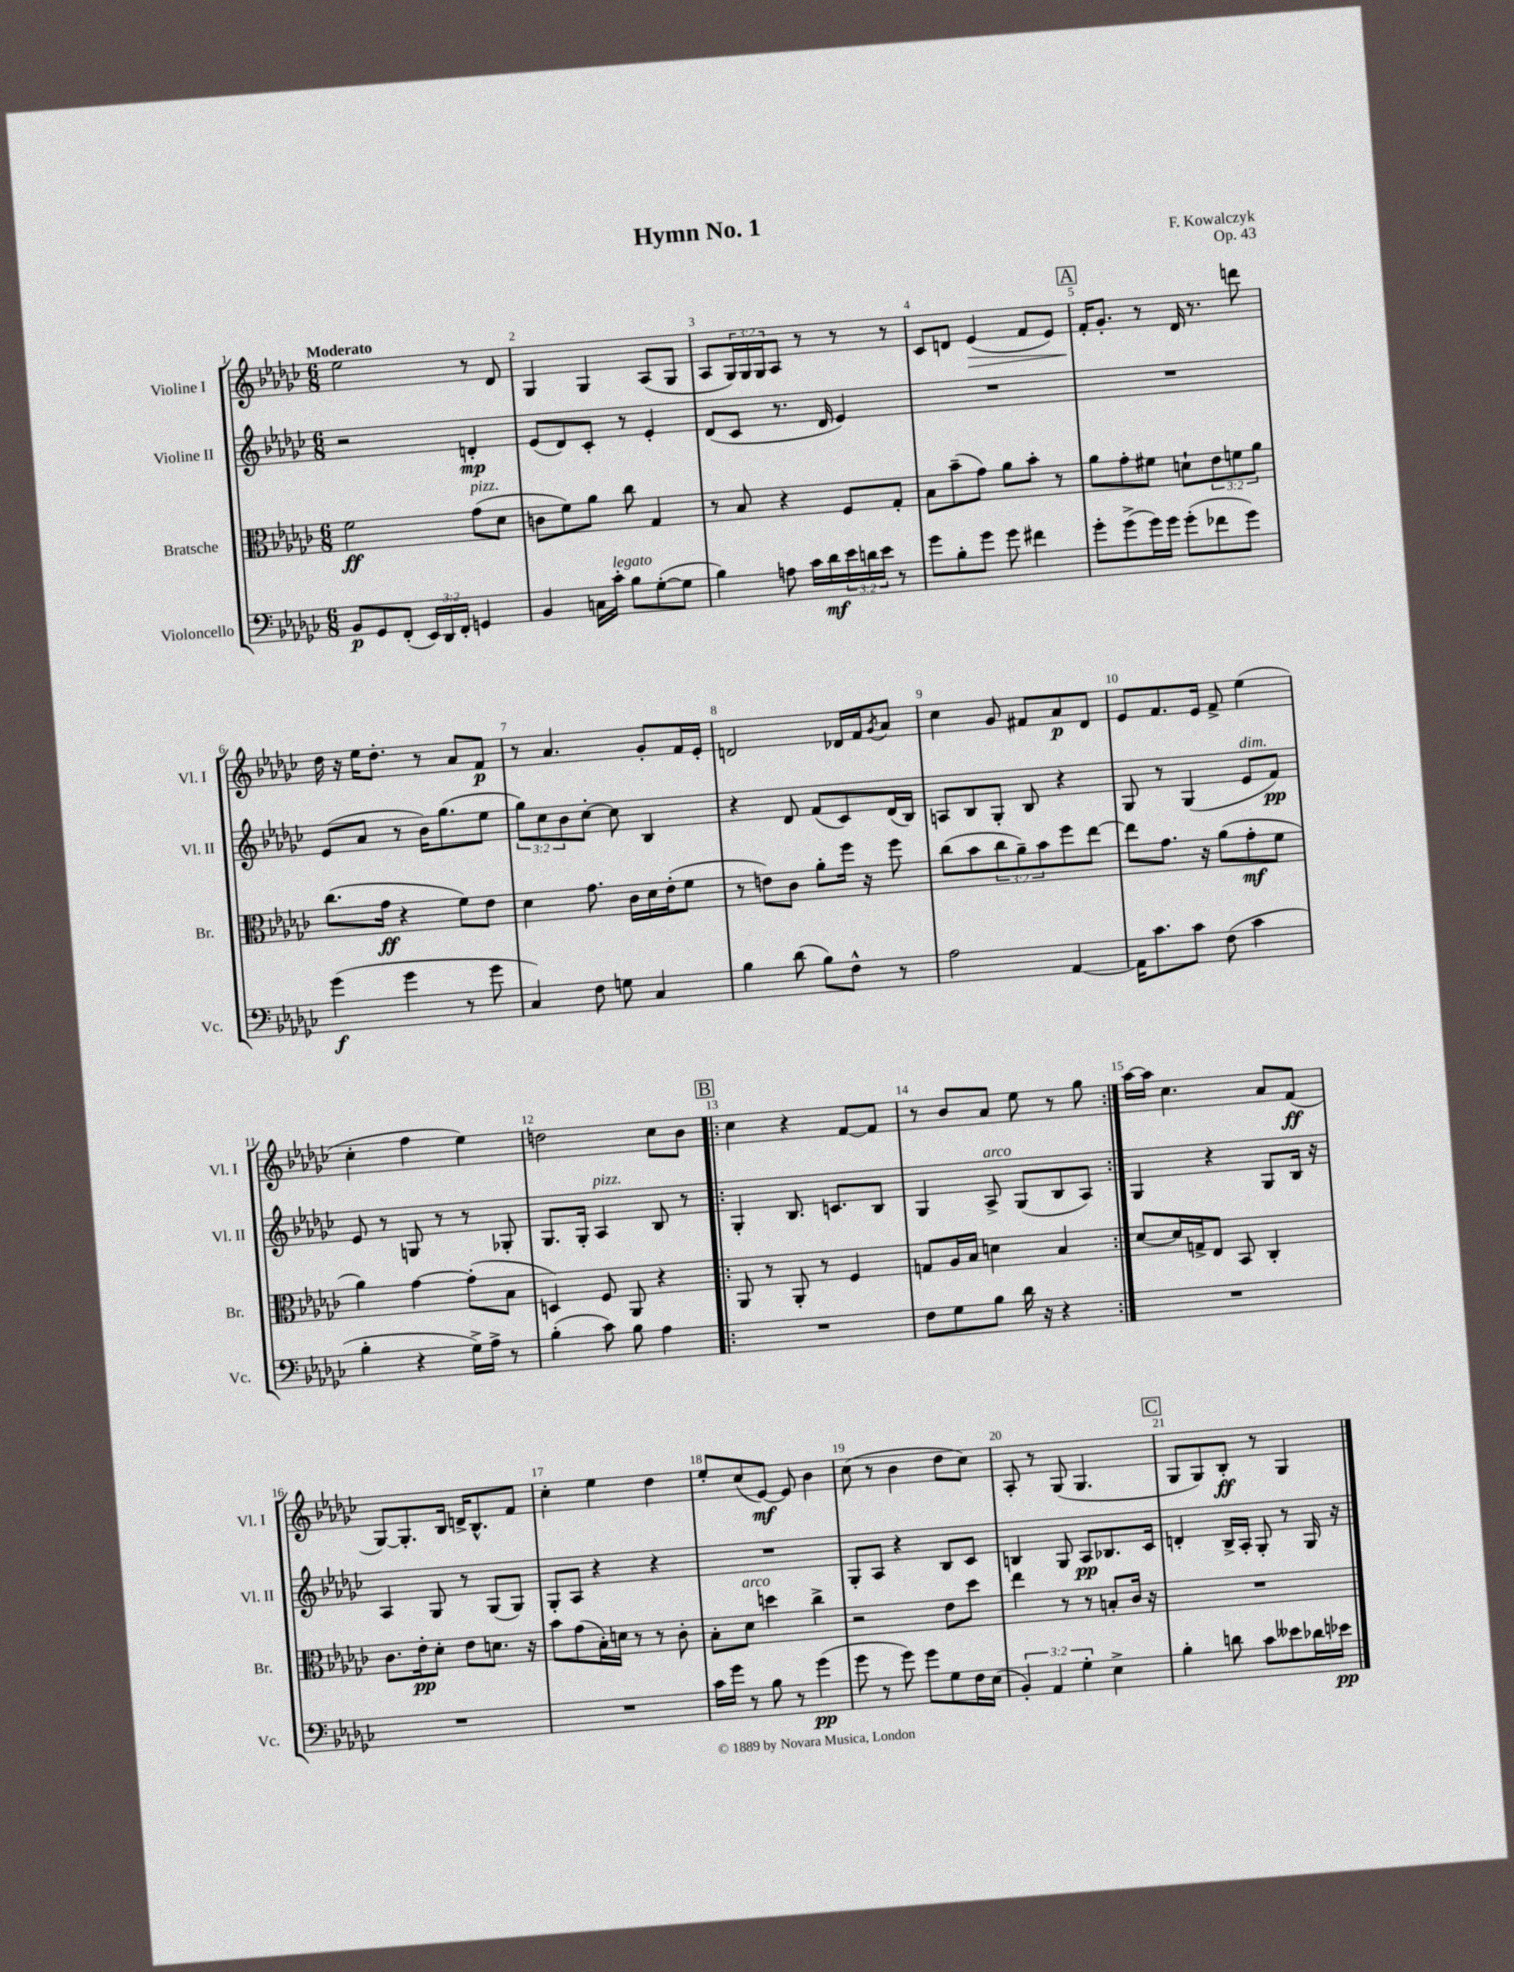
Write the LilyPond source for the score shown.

\header { title = "Hymn No. 1" composer = "F. Kowalczyk" opus = "Op. 43" }
<<
\new StaffGroup <<
\new Staff = "s0" \with { instrumentName = "Violine I" shortInstrumentName = "Vl. I" } {
    \clef treble \key ges \major \numericTimeSignature \time 6/8 \override Staff.TupletNumber.text = #tuplet-number::calc-fraction-text \tempo "Moderato"
    ees''2 r8 des'8 |
    ges4 ges4 aes8( ges8 |
    aes8 \tuplet 3/2 { ges16) ges16 ges16 } aes8 r8 r8 r8 |
    ces'8 d'8 ees'4\>( f'8 ees'8) |
    \mark \markup { \box "A" } f'16-.\! ges'8.-. r8 des'16 r8. d'''8 |
    des''16 r16 ees''16 des''8.-. r8 aes'8 f'8\p |
    r8 aes'4. ges'8-. f'16 ees'16-. |
    d'2 des'16 f'16 \acciaccatura { ges'8 } aes'8 |
    ces''4 ges'8 fis'8 aes'8\p des'8 |
    ees'8 f'8. ees'16 f'8-> ees''4( |
    ces''4-. f''4 ees''4) |
    d''2 ces''8 bes'8 |
    \repeat volta 2 { \mark \markup { \box "B" } ces''4 r4 f'8~ f'8 |
    r8 bes'8 aes'8 ees''8 r8 ges''8 | }
    aes''16~ aes''16 ces''4. aes'8 f'8\ff( |
    ges8~) ges8.-. bes16 d'16-> bes8.-^ f'8 |
    ces''4-. ees''4 des''4 |
    ees''8-. ces''8( ees'8~\mf) ees'8 bes'4 |
    ces''8( r8 bes'4 des''8 ces''8) |
    aes8-. r8 ges8( ges4. |
    \mark \markup { \box "C" } ges8 ges8) bes8-.\ff r8 ges4 \bar "|." |
}
\new Staff = "s1" \with { instrumentName = "Violine II" shortInstrumentName = "Vl. II" } {
    \clef treble \key ges \major \numericTimeSignature \time 6/8 \override Staff.TupletNumber.text = #tuplet-number::calc-fraction-text
    r2 d'4-.\mp |
    ees'8( des'8) ces'8-. r8 ees'4-. |
    des'8( ces'8 r8. des'16 ees'4) |
    R2. |
    \mark \markup { \box "A" } R2. |
    ees'8( aes'8 r8 bes'16) ges''8.( ees''8 |
    \tuplet 3/2 { ges''8) ces''8 bes'8 } ces''8~-. ces''8 bes4 |
    r4 des'8 f'8( ces'8) des'16( bes16) |
    a8 bes8 ges8-. bes8 r4 |
    ges8 r8 ges4( ees'8^\markup { \italic "dim." } f'8\pp) |
    ees'8 r8 g8 r8 r8 ges8-. |
    ges8. ges16-. aes4^\markup { \italic "pizz." } bes8 r8 |
    \repeat volta 2 { \mark \markup { \box "B" } ges4-. bes8. c'8. bes8 |
    ges4 aes8->^\markup { \italic "arco" } ges8( bes8 aes8) | }
    ges4 r4 ges8 bes16 r16 |
    aes4 ges8 r8 ges8( ges8) |
    ges8-. aes8 r4 r4 |
    R2. |
    ges8-. aes8 r4 bes8 ces'8 |
    b4 ges8 aes8\pp bes8. ces'16 |
    \mark \markup { \box "C" } d'4-. bes16-> aes16-. ges8-. r8 ges16 r16 \bar "|." |
}
\new Staff = "s2" \with { instrumentName = "Bratsche" shortInstrumentName = "Br." } {
    \clef alto \key ges \major \numericTimeSignature \time 6/8 \override Staff.TupletNumber.text = #tuplet-number::calc-fraction-text
    f'2\ff ges'8^\markup { \italic "pizz." }( des'8 |
    c'8 f'8) aes'8 ces''8 ges4 |
    r8 bes8 r4 f8 ges8-. |
    bes8 bes'8--( ges'8) aes'8 bes'8-. r8 |
    \mark \markup { \box "A" } aes'8 ges'8-. fis'8 d'8-! \tuplet 3/2 { ees'8 f'8 aes'8 } |
    ces''8.( ges'16\ff r4 f'8) ees'8 |
    des'4 ges'8. ces'16 des'16 ees'16-.( f'8 |
    r8 e'8) ces'8 aes'8-. f''16 r16 f''8 |
    ces''8( bes'8 \tuplet 3/2 { ces''8 aes'8--) bes'8 } f''8 ees''8~ |
    ees''8 ges'8. r16 aes'8( ges'8-.\mf f'8 |
    aes'4) ges'4~ ges'8-.( bes8 |
    d4) f8 aes,8 r4 |
    \repeat volta 2 { \mark \markup { \box "B" } aes,8 r8 aes,8-. r8 f4 |
    g8 aes16 bes16 d'4 bes4 | }
    des'8~ des'16 g16-> ees8 bes,8 ces4-. |
    ces'8. ees'16-.\pp des'8-. ees'8 d'8. r16 |
    bes'8 ges'8( bes16-.) d'16 r8 r8 ces'8-. |
    bes8-. des'8^\markup { \italic "arco" } d''4 ces''4-> |
    r2 ees'8 des''8 |
    ees''4 r8 r8 b8-. ces'16 r16 |
    \mark \markup { \box "C" } R2. \bar "|." |
}
\new Staff = "s3" \with { instrumentName = "Violoncello" shortInstrumentName = "Vc." } {
    \clef bass \key ges \major \numericTimeSignature \time 6/8 \override Staff.TupletNumber.text = #tuplet-number::calc-fraction-text
    bes,8\p ges,8 f,8-.( \tuplet 3/2 { ees,16) des,16 f,16-. } g,4 |
    bes,4 c16 ces'16-.^\markup { \italic "legato" } bes8 ges8~-.( ges8 |
    bes4) a8 ces'16 des'16\mf \tuplet 3/2 { ees'16 d'16 ees'16 } r8 |
    ges'8 bes8-. ges'8 ges'8 fis'4 |
    \mark \markup { \box "A" } ges'8-. ges'8->( ges'16) ges'16 ges'8-.( fes'8 ges'8) |
    ges'4\f( ges'4 r8 ges'8 |
    ces4) f8 g8 ces4 |
    bes4 des'8( bes8) f8-^ r8 |
    aes2 aes,4~ |
    aes,16 ces'8. ces'8 f8( ces'4 |
    bes4-. r4 ges16->) aes16-> r8 |
    bes4-.( ces'8) bes8 aes4 |
    \repeat volta 2 { \mark \markup { \box "B" } R2. |
    f8 ges8 bes8 des'16 r16 r4 | }
    R2. |
    R2. |
    R2. |
    ces'16 ges'16 r8 bes8 r8 ges'4\pp( |
    ges'8 r8 ges'8) ges'8 ges8 f16 ees16( |
    \tuplet 3/2 { bes,4-.) aes,4 ges4-. } ees4-> |
    \mark \markup { \box "C" } bes4-. d'8 ces'8 eeses'8 des'16 ees'16\pp \bar "|." |
}
>>
>>
\layout { \context { \Score \override BarNumber.break-visibility = ##(#f #t #t) barNumberVisibility = #all-bar-numbers-visible } }
